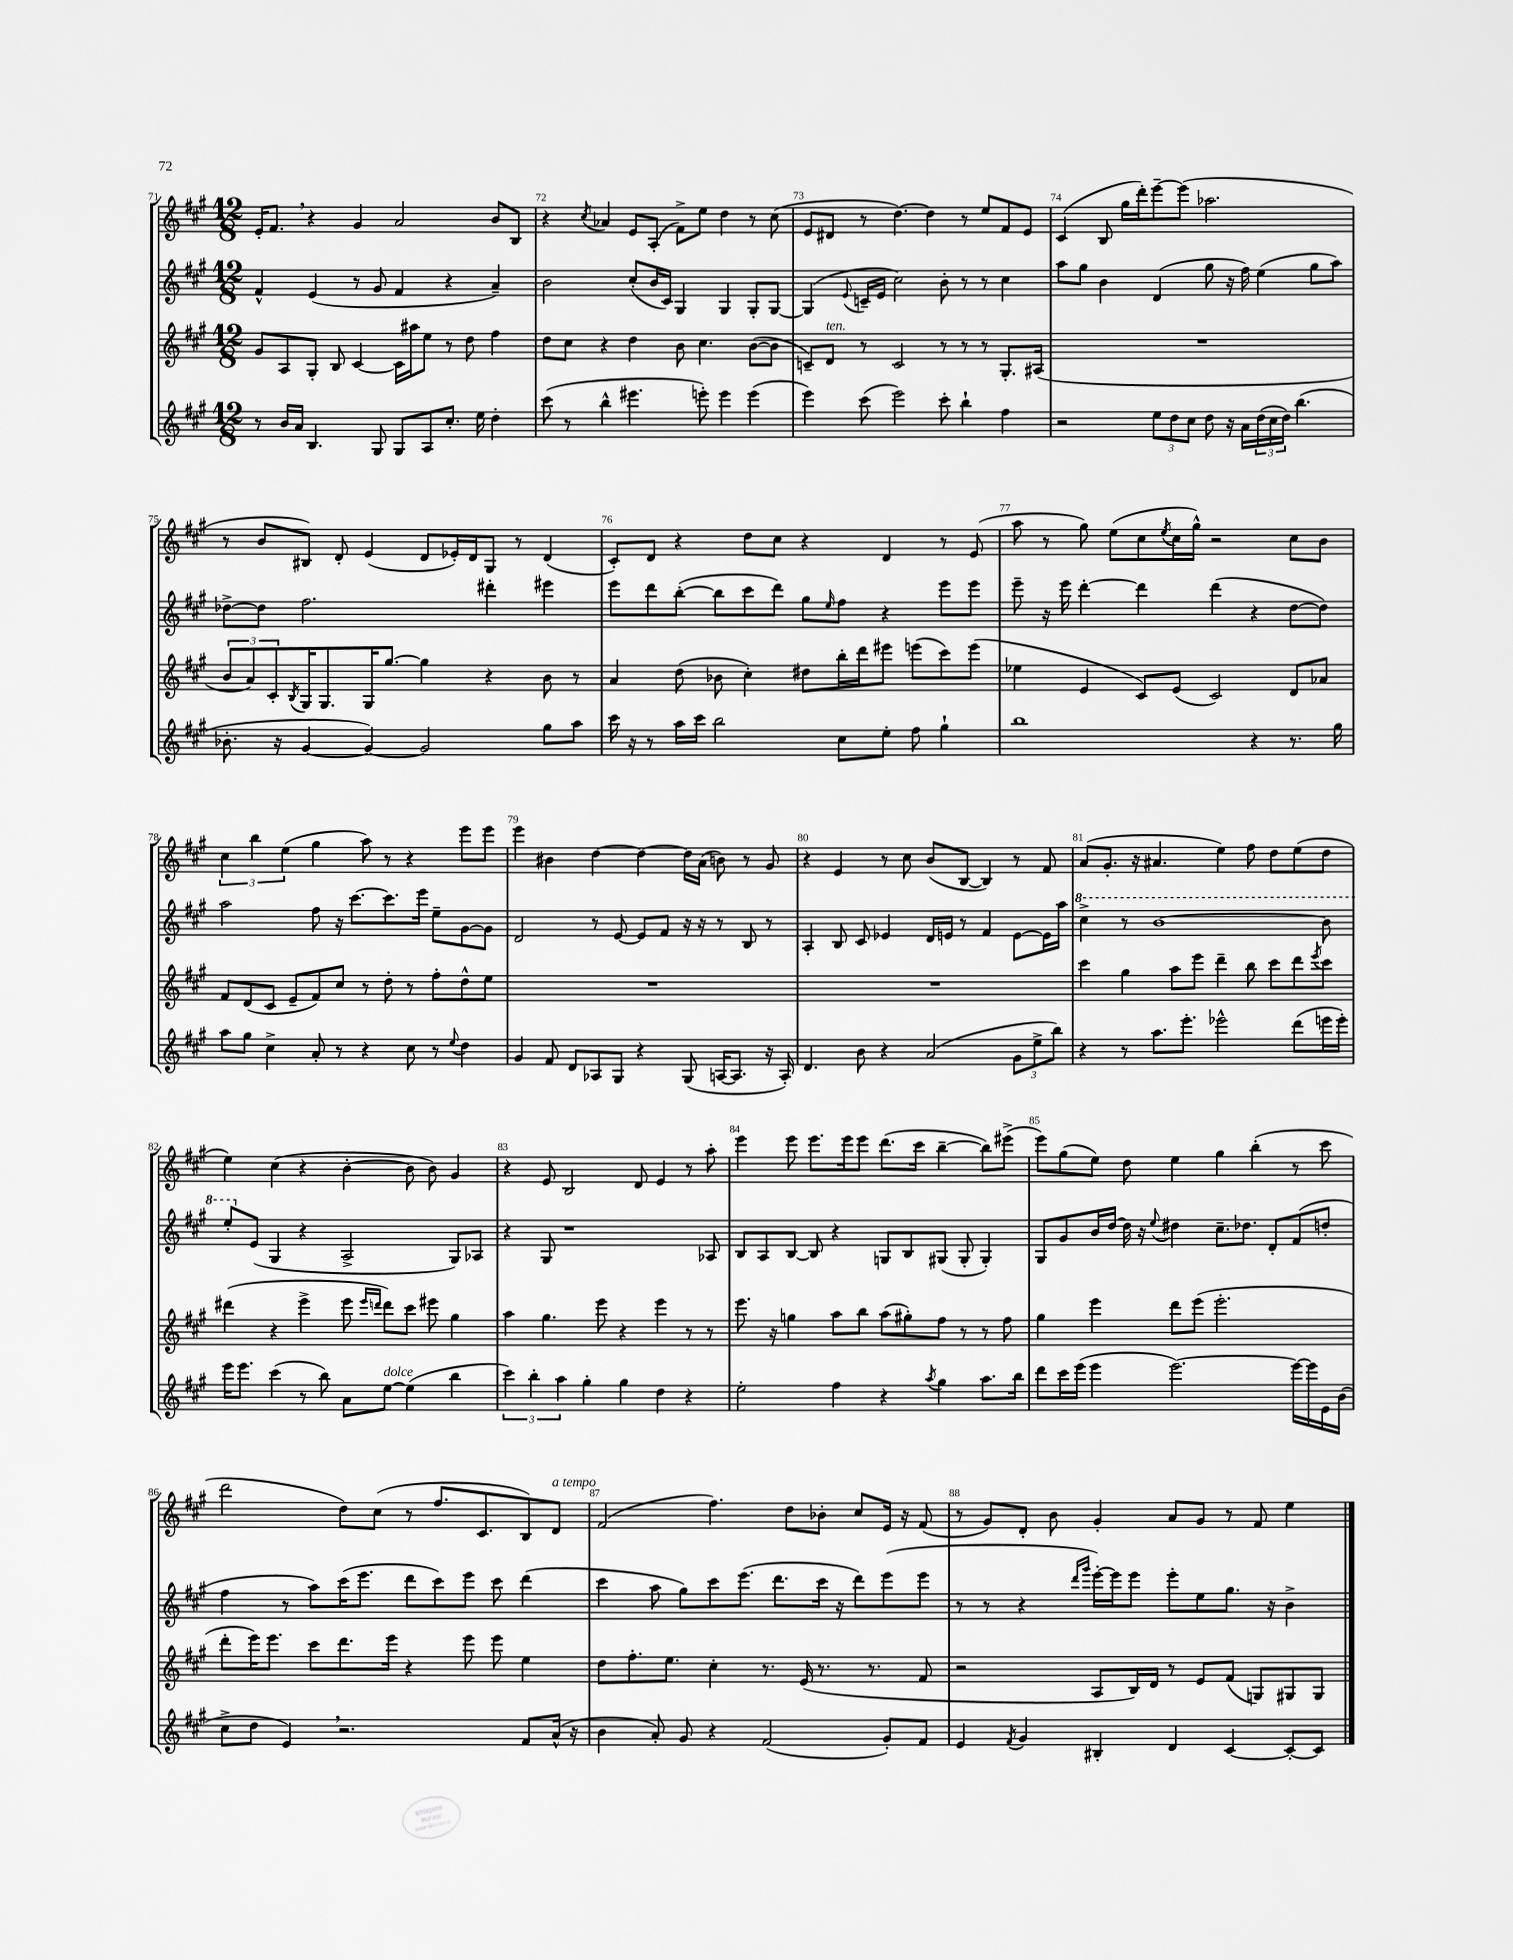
<<
\new StaffGroup <<
\new Staff = "s0" {
    \clef treble \key a \major \numericTimeSignature \time 12/8
    e'16-. fis'8. \breathe r4 gis'4 a'2 b'8 b8 |
    r4 \acciaccatura { cis''8 } aes'4 e'8 a8-.( fis'8->) e''8 d''4 r8 cis''8( |
    e'8 dis'8 r8 d''4.~) d''4 r8 e''8 fis'8 e'8 |
    cis'4( b8 gis''16 d'''16-.) e'''8~-- e'''8( aes''2. |
    r8 b'8 bis8) d'8-. e'4( d'8 ees'16-.) d'16 gis8 r8 d'4( |
    cis'8-.) d'8 r4 d''8 cis''8 r4 d'4 r8 e'8( |
    a''8 r8 gis''8) e''8( cis''8 \acciaccatura { e''8 } cis''16 gis''16-^) r2 cis''8 b'8 |
    \tuplet 3/2 { cis''4 b''4 e''4( } gis''4 a''8) r8 r4 e'''8 e'''8 |
    e'''4 bis'4 d''4~ d''4~ d''16 a'16( b'8) r8 gis'8 |
    r4 e'4 r8 cis''8 b'8( b8~ b4) r8 fis'8 |
    a'8( gis'8.-. r16 ais'4. e''4) fis''8 d''8 e''8( d''8 |
    e''4) cis''4( r4 b'4~-. b'8 b'8) gis'4 |
    r4 e'8 b2 d'8 e'4 r8 a''8-. |
    e'''4 e'''8 e'''8. e'''16 e'''8 d'''8.( cis'''16 b''4~-- b''8) eis'''8->( |
    e'''8) gis''8( e''8) d''8 e''4 gis''4 b''4-.( r8 cis'''8 |
    d'''2 d''8) cis''8( r8 fis''8. cis'8. b8) d'8^\markup { \italic "a tempo" } |
    fis'2( fis''4.) d''8 bes'8-. cis''8 e'16 r16 fis'8( |
    r8 gis'8) d'8-. b'8 gis'4-. a'8 gis'8 r8 fis'8 e''4 \bar "|." |
}
\new Staff = "s1" {
    \clef treble \key a \major \numericTimeSignature \time 12/8
    fis'4-^ e'4( r8 gis'8 fis'4 r4 a'4--) |
    b'2 cis''8-.( b'16 cis'16) gis4 gis4 gis8-. gis8~ |
    gis4( \appoggiatura { e'8 } c'16-- e'16 cis''2) b'8-. r8 r8 cis''4 |
    a''8 gis''8 b'4 d'4( gis''8 r16 fis''16) e''4( gis''8 a''8) |
    des''8~-> des''8 fis''2. dis'''4-. eis'''4 |
    e'''8 d'''8 b''8~-.( b''8 cis'''8 d'''8) gis''8 \grace { e''16 } fis''8 r4 e'''8 e'''8 |
    e'''8-- r16 e'''16 d'''4~-. d'''4 d'''4( r4 d''8~ d''8) |
    a''2 fis''8 r16 cis'''8.~ cis'''8. e'''16 e''8-- gis'8~ gis'8 |
    d'2 r8 e'8~ e'8 fis'8 r16 r16 r8 b8 r8 |
    a4-. b8 cis'8 ees'4 d'16 e'16 r8 fis'4 e'8~ e'16 a''16 |
    \ottava #1 cis'''4-> r8 b''1~ b''8 |
    e'''8-. \ottava #0 e'8( gis4 r4 a2-> gis8) aes8 |
    r4 gis8 r1 aes8 |
    b8 a8 b8~ b8 r4 g8 b8 gis8( gis8-. gis4-.) |
    gis8 gis'8 b'16 d''16~ d''16 r16 \appoggiatura { e''8 } dis''4 cis''8.-- des''8. d'8-. fis'8( d''8-. |
    fis''4 r8 a''8) cis'''16( e'''8. d'''8 cis'''8) e'''8 cis'''8 d'''4( |
    cis'''4 a''8 gis''8) cis'''8 e'''8.( d'''8. cis'''16 r16 d'''8) e'''8( e'''8 |
    r8 r8 r4 \grace { d'''16 gis'''16 } e'''16~-.) e'''16 e'''8 e'''8-. e''8 gis''8. r16 b'4-> \bar "|." |
}
\new Staff = "s2" {
    \clef treble \key a \major \numericTimeSignature \time 12/8
    gis'8 a8 gis8-. b8 cis'4~ cis'16 ais''16 e''8 r8 d''8 fis''4 |
    d''8 cis''8 r4 d''4 b'8 cis''4. b'8~( b'8 |
    c'8--) d'8^\markup { \italic "ten." } r8 c'2 r8 r8 r8 gis8.-. ais16( |
    R1. |
    \tuplet 3/2 { b'8 a'8) cis'8-. } \acciaccatura { b8 } gis16 gis8. gis16 gis''8.~ gis''4 r4 b'8 r8 |
    a'4 d''8( bes'8 cis''4-.) dis''8 b''16-. d'''16 eis'''8 e'''8( cis'''8) e'''8( |
    ees''4 e'4 cis'8) e'8( cis'2) d'8 aes'8 |
    fis'8 d'8( cis'8 e'8-- fis'8) cis''8 r8 d''8-. r8 fis''8-. d''8-^ e''8 |
    R1. |
    R1. |
    cis'''4 gis''4 a''8 e'''8 d'''4-- b''8 cis'''8 d'''8 \acciaccatura { e'''8 } cis'''8 |
    dis'''4( r4 e'''4-> e'''8 \grace { e'''16 d'''16 } d'''8) cis'''8 eis'''8 gis''4 |
    a''4 gis''4. e'''8 r4 e'''4 r8 r8 |
    e'''8. r16 g''4 a''8 b''8 a''8( gis''8-.) fis''8 r8 r8 fis''8 |
    gis''4 e'''4 d'''8 e'''8( e'''2.-. |
    d'''8-. e'''16) e'''8. cis'''8 d'''8. e'''16 r4 e'''8 e'''8 e''4 |
    d''8 fis''8.-. e''8. cis''4-. r8. e'16( r8. r8. fis'8 |
    r2 a8 b16) d'16 r8 e'8 fis'8( g8) gis8 gis8 \bar "|." |
}
\new Staff = "s3" {
    \clef treble \key a \major \numericTimeSignature \time 12/8
    r8 b'16 a'16 b4. gis8 gis8 a8 cis''8.-. e''16 d''4-. |
    cis'''8( r8 b''4-^ eis'''4. e'''8-.) e'''4 e'''4( |
    e'''4) cis'''8( e'''2) cis'''8-. b''4-! fis''4 |
    r2 \tuplet 3/2 { e''8 d''8 cis''8 } d''8 r16 a'16 \tuplet 3/2 { d''16( cis''16 d''16) } b''4.( |
    bes'8.-. r16 gis'4~ gis'4~) gis'2 gis''8 a''8 |
    cis'''16 r16 r8 a''16 cis'''16 b''2 cis''8 e''8-. fis''8 gis''4-! |
    b''1 r4 r8. gis''16 |
    a''8 gis''8 cis''4-> a'8-. r8 r4 cis''8 r8 \appoggiatura { e''8 } d''4 |
    gis'4 fis'8 d'8 aes8 gis8 r4 gis8( a16~ a8. r16 a16-.) |
    d'4. b'8 r4 a'2( \tuplet 3/2 { gis'8 e''8-> b''8) } |
    r4 r8 a''8. e'''8.-. ees'''2-^ d'''8( e'''16 e'''16-.) |
    e'''16 e'''8. cis'''4( r8 b''8) a'8 e''8~^\markup { \italic "dolce" } e''4( b''4 |
    \tuplet 3/2 { cis'''4) b''4-. a''4 } gis''4-. gis''4 d''4 r4 |
    e''2-. fis''4 r4 \acciaccatura { a''8 } gis''4 a''8. b''16 |
    d'''8 cis'''16 e'''16( e'''4 e'''2.~) e'''16~ e'''16 e'16 b'16( |
    cis''8-> d''8 e'4) \breathe r2. fis'8 a'16-^( r16 |
    b'4 a'8-.) gis'8 r4 fis'2( gis'8-.) fis'8 |
    e'4 \acciaccatura { fis'8 } gis'4 bis4-. d'4 cis'4~ cis'8~-. cis'8 \bar "|." |
}
>>
>>
\layout { \context { \Score currentBarNumber = #71 \override BarNumber.break-visibility = ##(#f #t #t) barNumberVisibility = #all-bar-numbers-visible } }
